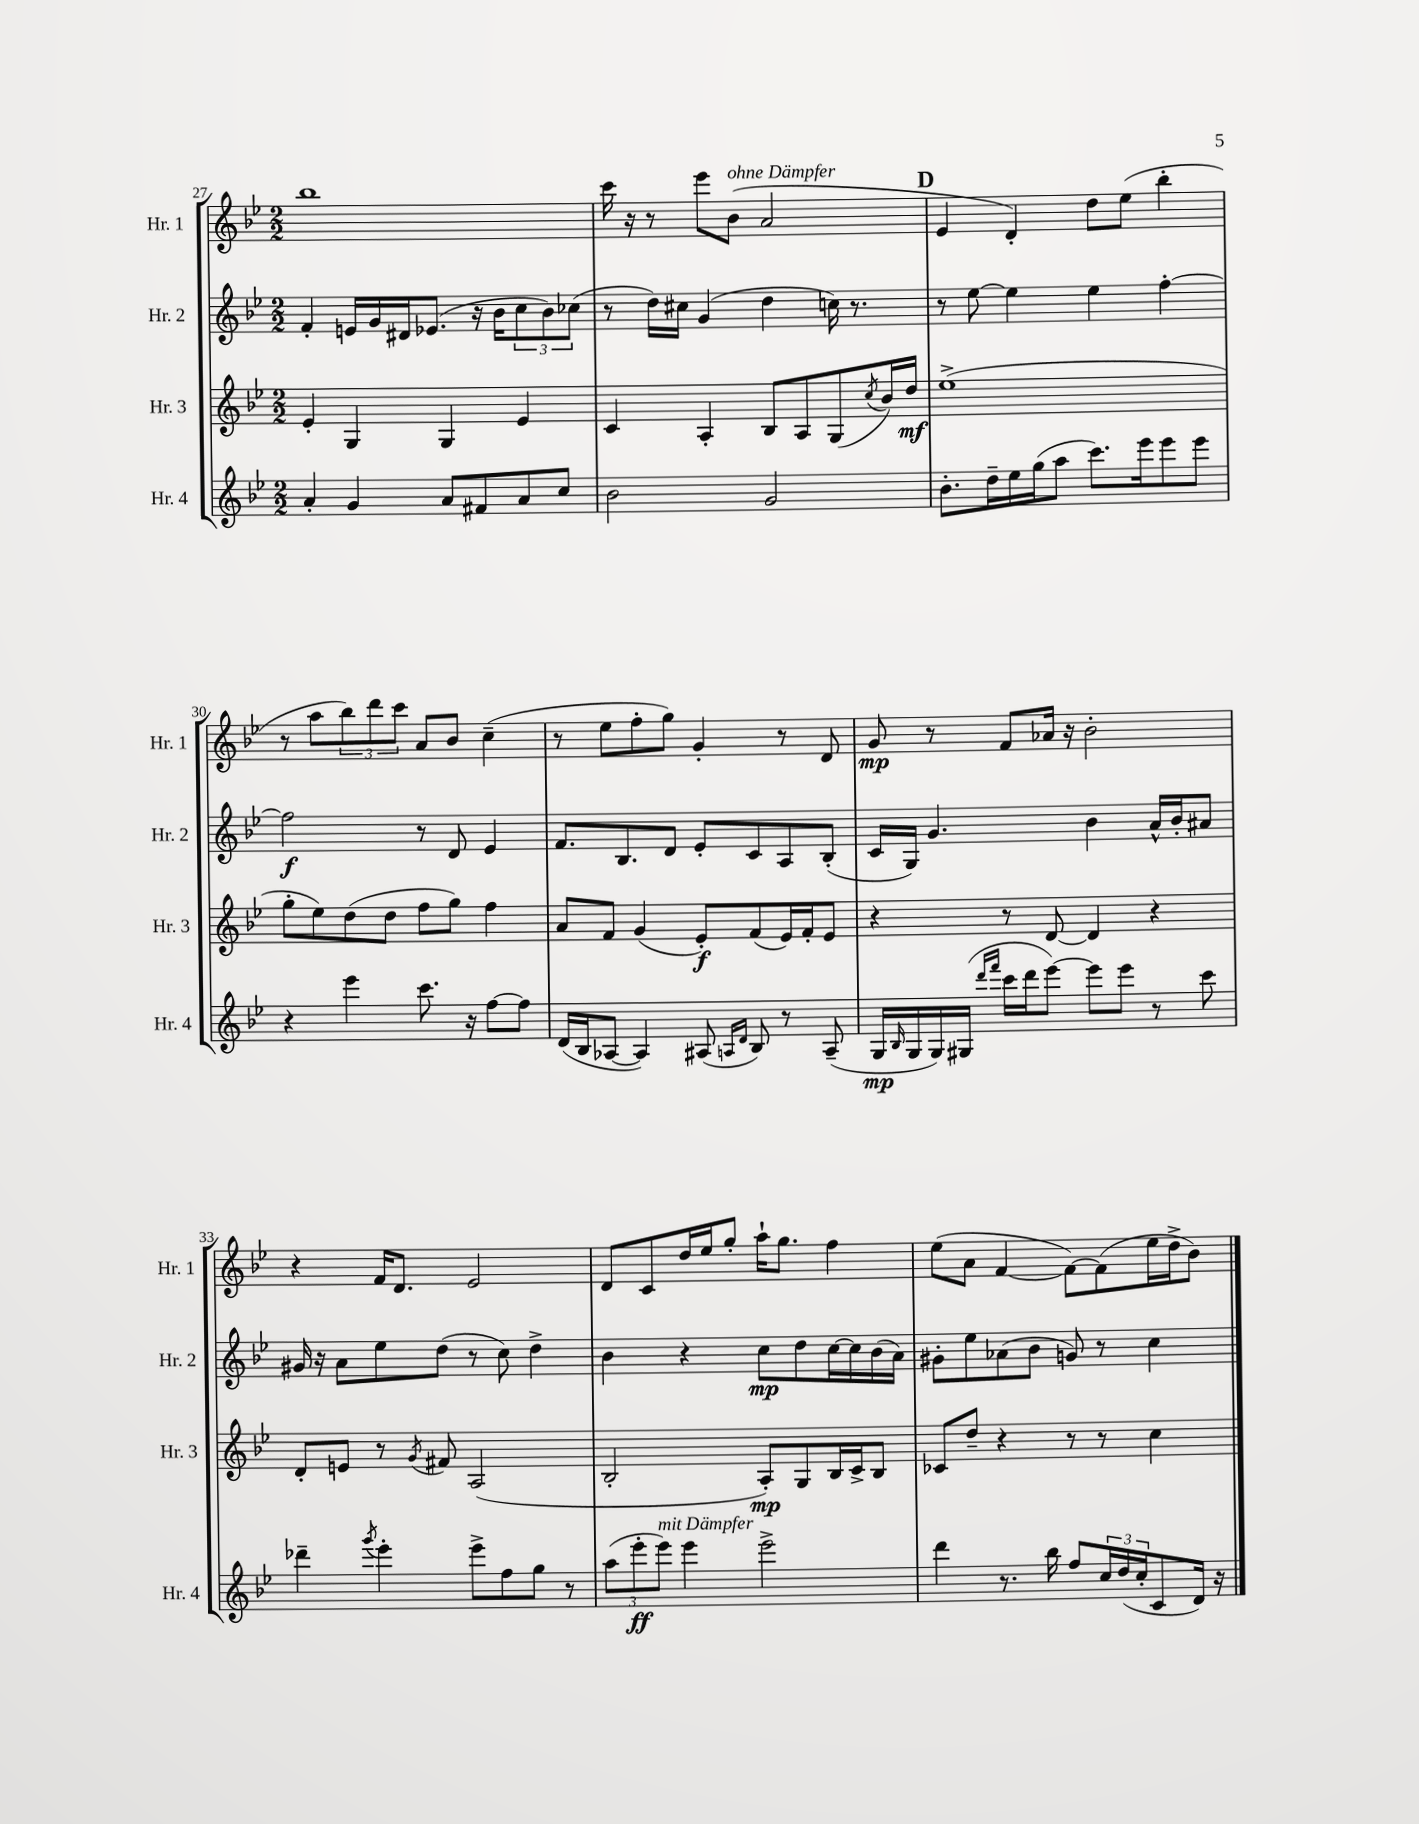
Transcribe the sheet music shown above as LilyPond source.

<<
\new StaffGroup <<
\new Staff = "s0" \with { instrumentName = "Hr. 1" shortInstrumentName = "Hr. 1" } {
    \clef treble \key bes \major \numericTimeSignature \time 2/2
    bes''1 |
    c'''16 r16 r8 ees'''8 bes'8^\markup { \italic "ohne Dämpfer" }( a'2 |
    \mark \markup { \bold "D" } ees'4 d'4-.) d''8 ees''8( bes''4-. |
    r8 a''8 \tuplet 3/2 { bes''8) d'''8 c'''8 } a'8 bes'8 c''4--( |
    r8 ees''8 f''8-. g''8) g'4-. r8 d'8 |
    g'8\mp r8 f'8 aes'16 r16 bes'2-. |
    r4 f'16 d'8. ees'2 |
    d'8 c'8 d''16 ees''16 g''8-. a''16-! g''8. f''4 |
    ees''8( a'8 f'4~ f'8~) f'8( ees''16 d''16-> bes'8) \bar "|." |
}
\new Staff = "s1" \with { instrumentName = "Hr. 2" shortInstrumentName = "Hr. 2" } {
    \clef treble \key bes \major \numericTimeSignature \time 2/2
    f'4-. e'16 g'16 dis'16 ees'8.( r16 bes'16 \tuplet 3/2 { c''8 bes'8) ces''8( } |
    r8 d''16) cis''16 g'4( d''4 c''16) r8. |
    \mark \markup { \bold "D" } r8 ees''8~ ees''4 ees''4 f''4~-. |
    f''2\f r8 d'8 ees'4 |
    f'8. bes8. d'8 ees'8-. c'8 a8 bes8-.( |
    c'16 g16) g'4. bes'4 a'16-^ bes'16-. ais'8 |
    gis'16 r16 a'8 ees''8 d''8( r8 c''8) d''4-> |
    bes'4 r4 c''8\mp d''8 c''16~ c''16 bes'16( a'16) |
    gis'8-. ees''8 aes'8( bes'8 g'8) r8 c''4 \bar "|." |
}
\new Staff = "s2" \with { instrumentName = "Hr. 3" shortInstrumentName = "Hr. 3" } {
    \clef treble \key bes \major \numericTimeSignature \time 2/2
    ees'4-. g4 g4 ees'4 |
    c'4 a4-. bes8 a8 g8( \acciaccatura { c''8 } bes'16) d''16\mf |
    \mark \markup { \bold "D" } ees''1->( |
    g''8-. ees''8) d''8( d''8 f''8 g''8) f''4 |
    a'8 f'8 g'4( ees'8-.\f) f'8( ees'16) f'16-. ees'8 |
    r4 r8 d'8~ d'4 r4 |
    d'8-. e'8 r8 \acciaccatura { g'8 } fis'8 a2( |
    bes2-. a8-.\mp) g8 bes16 c'16-> bes8 |
    ces'8 d''8-- r4 r8 r8 c''4 \bar "|." |
}
\new Staff = "s3" \with { instrumentName = "Hr. 4" shortInstrumentName = "Hr. 4" } {
    \clef treble \key bes \major \numericTimeSignature \time 2/2
    a'4-. g'4 a'8 fis'8 a'8 c''8 |
    bes'2 g'2 |
    \mark \markup { \bold "D" } bes'8.-. d''16-- ees''16 g''16( a''8 c'''8.) ees'''16 ees'''8 ees'''8 |
    r4 ees'''4 c'''8. r16 f''8~ f''8 |
    d'16( bes16 aes8~ aes4) ais8( \grace { a16 d'16 } bes8) r8 a8--( |
    g16\mp \grace { bes16 } g16 g16) gis16( \grace { d'''16 f'''16 } c'''16 d'''16 ees'''8~) ees'''8 ees'''8 r8 c'''8 |
    des'''4-- \acciaccatura { g'''8 } ees'''4-. ees'''8-> f''8 g''8 r8 |
    \tuplet 3/2 { a''8( ees'''8-.\ff ees'''8^\markup { \italic "mit Dämpfer" }) } ees'''4 ees'''2-> |
    d'''4 r8. bes''16 f''8 \tuplet 3/2 { c''16 d''16( c''16-. } c'8 d'16) r16 \bar "|." |
}
>>
>>
\layout { \context { \Score currentBarNumber = #27 } }
